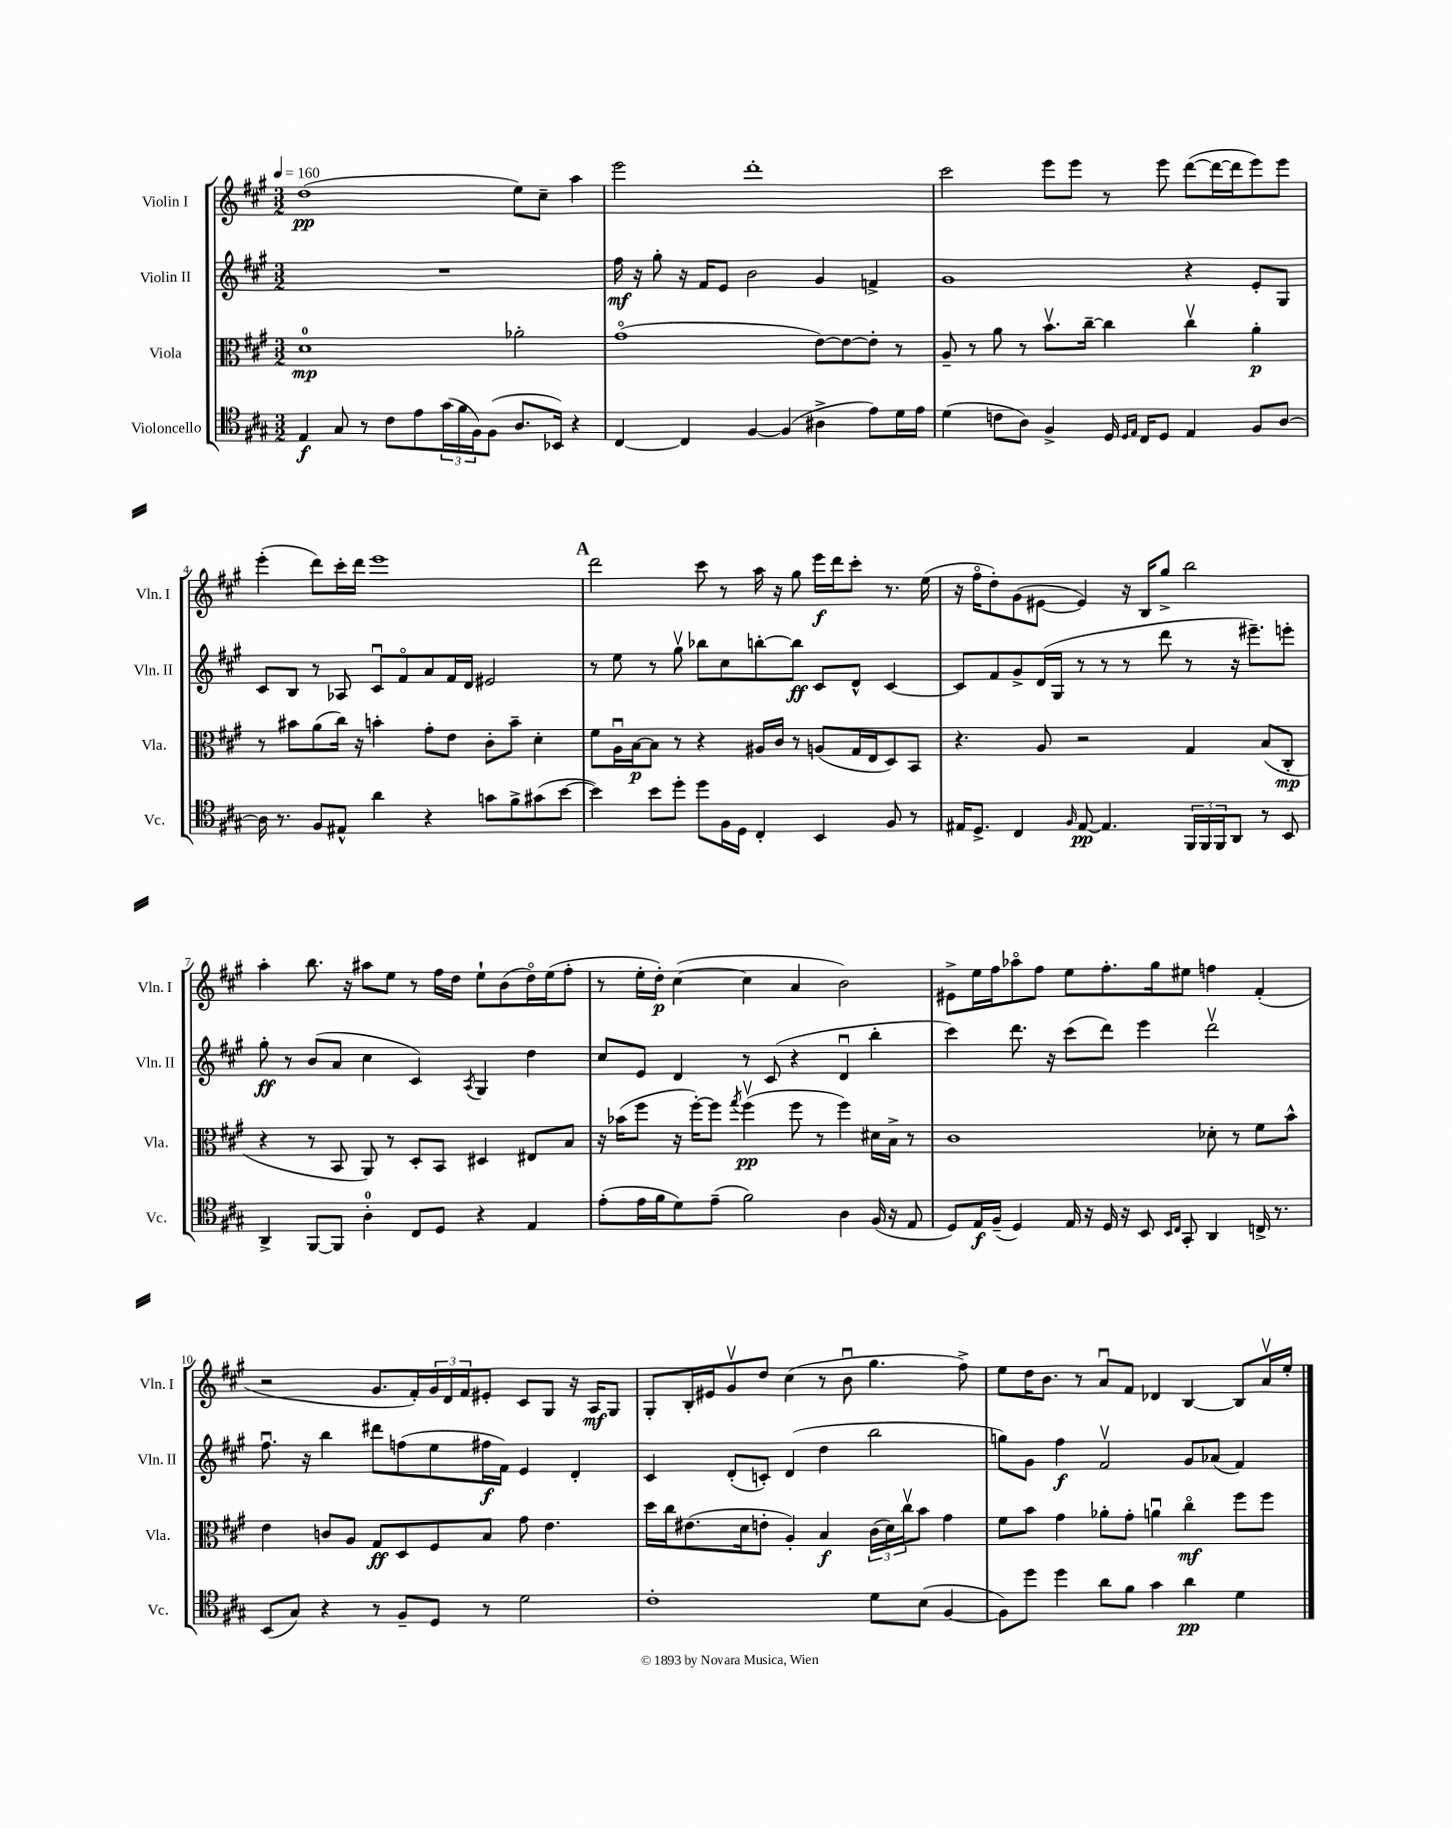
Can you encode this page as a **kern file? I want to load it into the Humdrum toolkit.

**kern	**kern	**kern	**kern
*staff4	*staff3	*staff2	*staff1
*clefC4	*clefC3	*clefG2	*clefG2
*k[f#c#g#]	*k[f#c#g#]	*k[f#c#g#]	*k[f#c#g#]
*M3/2	*M3/2	*M3/2	*M3/2
*MM160	*MM160	*MM160	*MM160
4E	1d	1.r	(1dd
8G#	.	.	.
8r	.	.	.
8c#	.	.	.
8e	.	.	.
(24g#	.	.	.
24f#	.	.	.
24F#)	.	.	.
(8F#	.	.	.
8.A	2a-'	.	8ee)
.	.	.	8cc#~
16BB-)	.	.	.
4r	.	.	4aa
=	=	=	=
[4C#	(1g#o	16ff#	2eee
.	.	16r	.
.	.	8gg#'	.
4C#]	.	16r	.
.	.	16f#	.
.	.	8e	.
[4F#	.	2b	1ddd'
(4F#]	.	.	.
4A#^	[8e)	4g#	.
.	8e_	.	.
8e)	8e']	4f^	.
16d	8r	.	.
16e	.	.	.
=	=	=	=
(4d	8A~	1g#	2ccc#
.	8r	.	.
8c	8a	.	.
8A)	8r	.	.
4F#^	8.bv	.	8eee
.	.	.	8eee
.	[16cc#~	.	.
16D	4cc#]	.	8r
16qqD	.	.	.
16qqE	.	.	.
16C#	.	.	.
8D	.	.	8eee
4E	4cc#v	4r	([8ddd
.	.	.	16ddd_
.	.	.	16ddd]
8F#	4a'	8e'	8eee)
[8A	.	8G#	8eee
=	=	=	=
16A]	8r	8c#	(4eee'
8.r	.	.	.
.	8b#	8B	.
8F#	(8a	8r	8ddd)
8E#^^	16cc#)	8A-	16ccc#'
.	16r	.	16ddd
4a	4b'	8c#u	1eee
.	.	8f#o	.
4r	8g#'	8a	.
.	8e	16f#	.
.	.	16d	.
8g	8c#'	2e#	.
8f#^	8b~	.	.
(8g#	4d'	.	.
[8b	.	.	.
=	=	=	=
4b])	8f#	8r	2ddd
.	16Au	8ee	.
.	[16B	.	.
8b	8B]	8r	.
8dd'	8r	8gg#v	.
8dd	4r	8bb-	8ccc#
16F#	.	8cc#	8r
16D	.	.	.
4C#'	16A#	[8bb'	16aa
.	16c#	.	16r
.	8r	8bb]	8gg#
4BB	(8A	8c#	16eee
.	.	.	16ddd
.	16G#	8d^^	8ccc#'
.	16E	.	.
8F#	8D)	[4c#	8.r
8r	8BB	.	.
.	.	.	(16ee
=	=	=	=
16E#	4.r	8c#]	16r
8.D^	.	.	16ff#o
.	.	8f#	8dd')
4C#	.	8g#^	(8g#
.	8A	(16d	[8e#
.	.	16G#	.
16qqF#	.	.	.
[8E#	2r	8r	4e#])
4.E#]	.	8r	.
.	.	8r	16r
.	.	.	16B
.	.	8ddd	8gg#^
24FF#	4G#	8r	2bb
24FF#	.	.	.
24FF#	.	.	.
8AA	.	16r	.
.	.	8.eee#~)	.
8r	(8B	.	.
8BB	8C#'	8eee'	.
=	=	=	=
4AA^	4r	8gg#'	4aa'
.	.	8r	.
[8FF#	8r	(8b	8.bb
8FF#]	8BB	8a	.
.	.	.	16r
4A'	8AA)	4cc#	8aa#
.	8r	.	8ee
8C#	8D'	4c#)	8r
8D	8BB	.	16ff#
.	.	.	16dd
.	.	8qA	.
4r	4D#	4G#	8ee`
.	.	.	(8b
4E	8E#	4dd	16ddo)
.	.	.	(16ee
.	8B	.	8ff#'
=	=	=	=
(8e'	16r	8cc#	8r
.	(16b-	.	.
16e	8ff#	8e	16ee'
16f#	.	.	16dd')
8d)	16r	4d	([4cc#
.	[16ff#')	.	.
(8e~	8ff#]	.	.
.	8qgg#	.	.
2f#)	(4ff#v	8r	4cc#]
.	.	(8c#	.
.	8ff#	4r	4a
.	8r	.	.
4A	4ff#)	4du	2b)
(16F#	16d#	4bb'	.
16r	16B^	.	.
8E	8r	.	.
=	=	=	=
8D)	1c#	4ccc#)	8e#^
16E	.	.	16ee
(16F#~	.	.	16ff#
4D)	.	8.ddd	8aa-o
.	.	.	8ff#
.	.	16r	.
16E	.	(8ccc#	8ee
16r	.	.	.
16D	.	8ddd)	8.ff#'
16r	.	.	.
8BB	.	4eee	.
.	.	.	16gg#
16qqBB	.	.	.
16qqC#	.	.	.
8GG#'	.	.	8ee#
4AA	8d-'	2dddv	4ff
.	8r	.	.
16C^	8f#	.	(4f#'
8.r	.	.	.
.	8b^^	.	.
=	=	=	=
(8BB	4e	8.ff#u	2r
8G#)	.	.	.
.	.	16r	.
4r	8c	4bb	.
.	8A	.	.
8r	8G#	8ddd#	8.g#
8F#~	8D	(8ff	.
.	.	.	16f#')
8D	8F#	8ee	24g#
.	.	.	24d
.	.	.	24f#
8r	8B	16ff#	8e#'
.	.	16f#)	.
2d	8g#	4e	8c#
.	4.e	.	8G#
.	.	4d'	16r
.	.	.	16A
.	.	.	8G#
=	=	=	=
1c#'	16dd	4c#	8G#'
.	16cc#	.	.
.	(8.e#	.	16B'
.	.	.	16e#
.	.	(8d'	8g#v
.	16d	.	.
.	8e'	8c')	8dd
.	4A')	(4d	(4cc#
.	4B	4dd	8r
.	.	.	8bu
8d	(24c#	2bb	4.gg#
.	24d)	.	.
.	24cc#v	.	.
(8B	8b	.	.
[4F#	4g#	.	.
.	.	.	8ff#^)
=	=	=	=
8F#])	8f#	8gg)	8ee
8dd	8b	8g#	16dd
.	.	.	8.b
4dd	4g#	4ff#	.
.	.	.	8r
8a	8a-'	2f#v	8au
8f#	8g#'	.	8f#
4g#	4au	.	4d-
4a	4cc#o	8g#	[4B
.	.	(8a-	.
4d	8ff#	4f#)	8B]
.	8ff#	.	16av
.	.	.	16ee'
==	==	==	==
*-	*-	*-	*-
